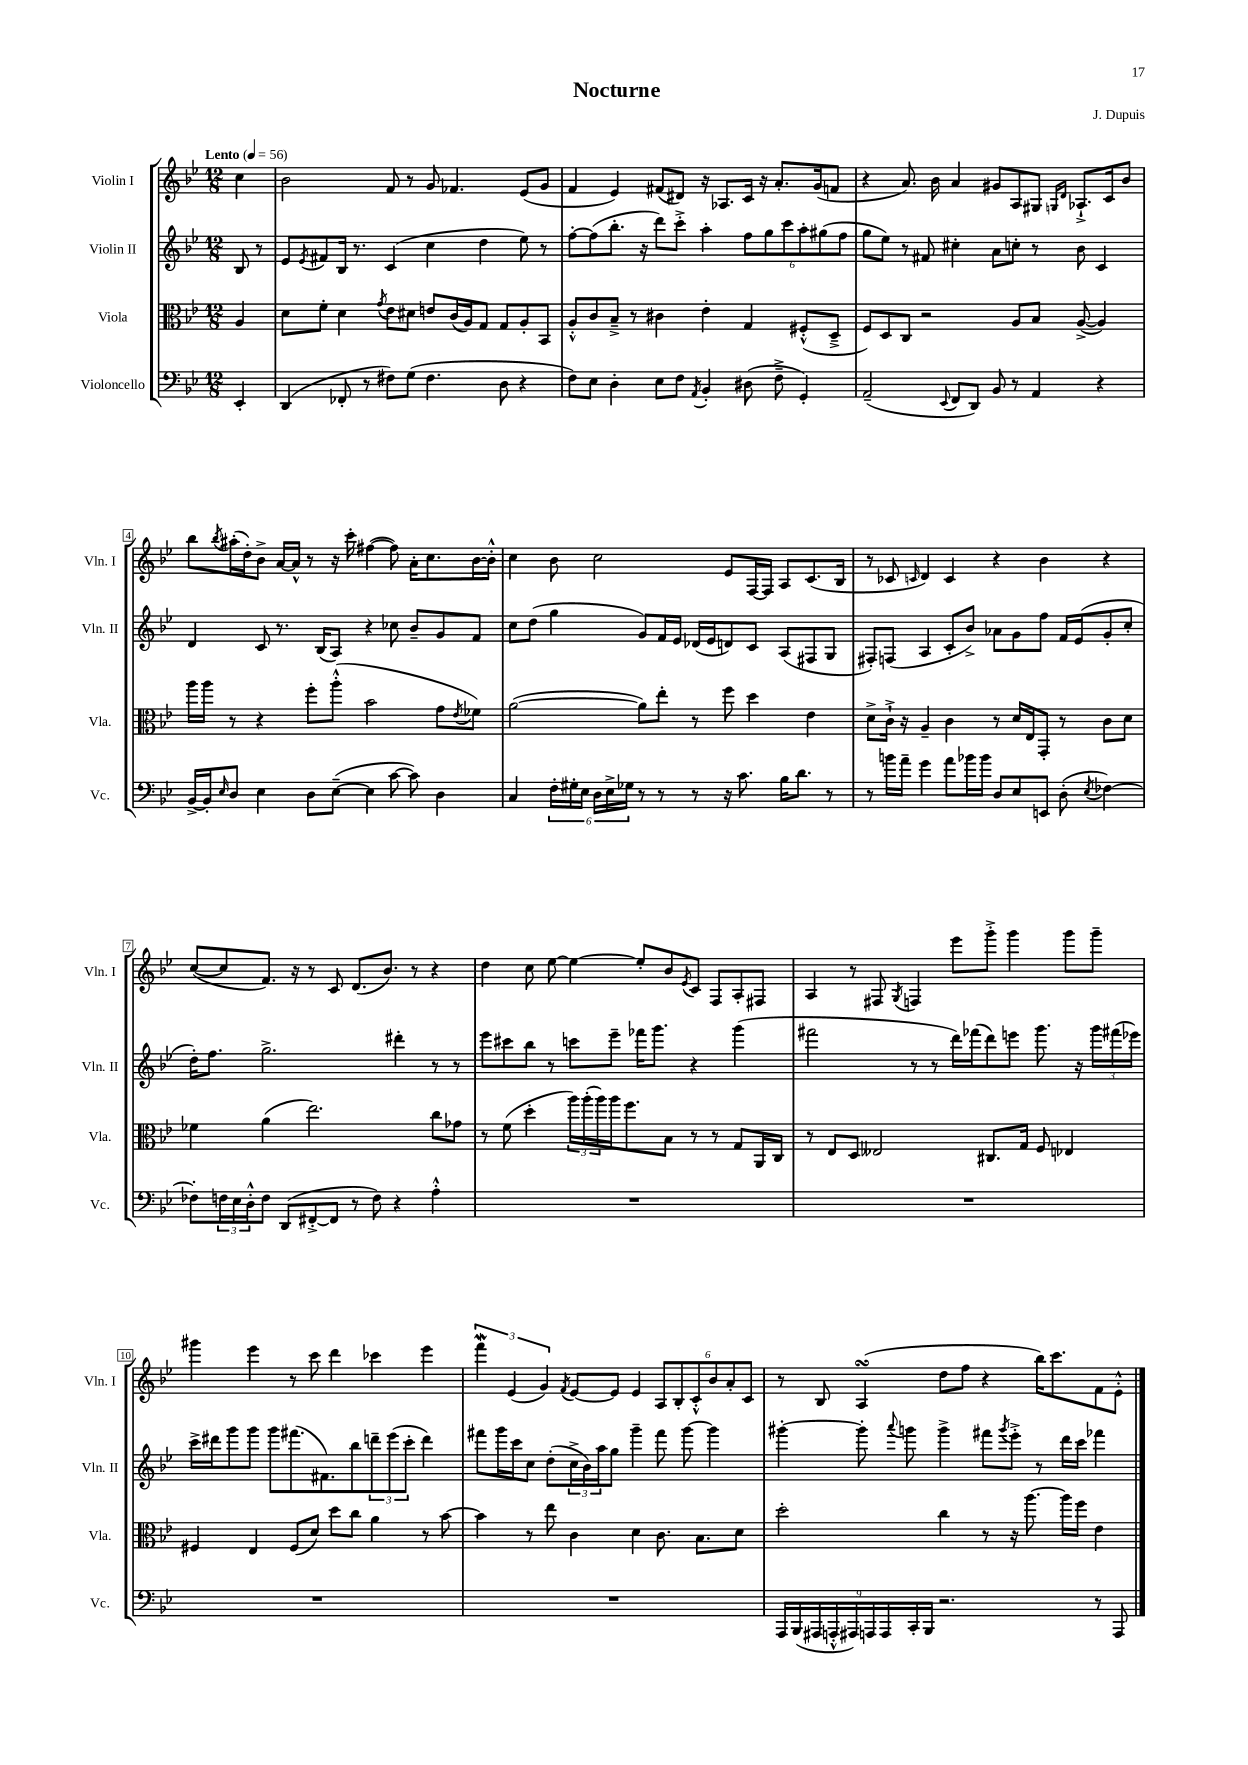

**kern	**kern	**kern	**kern
*part4	*part3	*part2	*part1
*staff4	*staff3	*staff2	*staff1
*I"Violoncello	*I"Viola	*I"Violin II	*I"Violin I
*I'Vc.	*I'Vla.	*I'Vln. II	*I'Vln. I
*clefF4	*clefC3	*clefG2	*clefG2
*k[b-e-]	*k[b-e-]	*k[b-e-]	*k[b-e-]
*M12/8	*M12/8	*M12/8	*M12/8
*MM56	*MM56	*MM56	*MM56
=	=	=	=
!	!	!	!LO:TX:a:B:t=Lento
4EE-'/	4A/	8B-/	4cc\
.	.	8r	.
=1	=1	=1	=1
(4DD/	8d\L	8e-/L	2b-\
.	.	8qe-/	.
.	8f'\J	8f#X/	.
8FF-X'/	4d\	16B-/Jk	.
.	.	8.r	.
8r	.	.	.
.	8qg/	.	.
8F#X\L)	8e-\L	(4c/	8f/
(8G\J	8d#X\J	.	8r
4.F#\	8en/L	4cc\	8g/
.	(16c/L	.	4.f-X/
.	16A/J)	.	.
.	8G/J	4dd\	.
8D\	8G/L	.	.
4r	8A'/	8ee-\)	(8e-/L
.	8BB-/J	8r	8g/J
=2	=2	=2	=2
8F\L)	8A'^^/L	[8ff'\L	4f/
8E-\J	8c/	(8ff\]	.
4D'\	8B-~^/J	8.bb-'\J	4e-/)
.	8r	.	.
.	.	16r	.
8E-\L	4c#X\	8ddd\L)	(8f#X/L
8F\J	.	8ccc'^\J	8d#X/J)
8qAA/	.	.	.
4BB-'/	4e-'\	4aa'\	16r
.	.	.	8.A-X/L
(8D#X\	4G/	12ff\L	16c/Jk
.	.	.	16r
.	.	12gg\	.
8F~^\	.	.	8.a'/L
.	.	12ccc\	.
4GG'/)	(8F#X'^^/L	12aa'\	.
.	.	.	(16g/k
.	.	(12gg#X\	.
.	8D~^/J	.	8fn/J
.	.	12ff\J	.
=3	=3	=3	=3
(2AA~/	8F/L)	8gg\L	4r
.	8D/	8ee-\J)	.
.	8C/J	8r	8.a/)
.	2r	8f#X/	.
.	.	.	16b-\
8qqEE-/	.	.	.
8FF/L	.	4cc#X'\	4a/
8DD/J)	.	.	.
8BB-/	.	8a\L	8g#X/L
8r	8A/L	8ccn'\J	8A/
4AA/	8B-/J	8r	8G#X/J
.	.	.	16qqGn/LL
.	.	.	16qqd/JJ
.	([8A^/	8b-\	8.A-X`^/L
4r	4A/])	4c/	.
.	.	.	16c/k
.	.	.	8b-/J
!!LO:LB:g=z
=4	=4	=4	=4
[16BB-^/LL	16aa\LL	4d/	8bb-\L
16BB-'/J]	16aa\JJ	.	.
16qqE-/	.	.	8qbb-/
8D/J	8r	.	(16aa#X'\L
.	.	.	16dd'\J)
4E-\	4r	8c/	8b-^\J
.	.	8.r	[16a/LL
.	.	.	16a^^/JJ]
8D\L	8ff'\L	.	8r
.	.	(16B-/KL	.
([8E-~\J	(8aa'^^\J	8A/J)	16r
.	.	.	16ccc'\
4E-\]	2b-\	4r	([4ff#X\
[8c\	.	8cc-X\	8ff#\])
8c\])	.	8b-~/L	16a'\KL
.	.	.	8.cc\
4D\	8g\L	8g/	.
.	8qe-/	.	.
.	8f-X\J)	8f/J	[16b-\L
.	.	.	16b-'^^\JJ]
=5	=5	=5	=5
4C/	([2a\	8cc\L	4cc\
.	.	(8dd\J	.
24F'\LL	.	4gg\	8b-\
24G#X'\	.	.	.
24E-\JJ	.	.	.
24D\LL	.	.	2cc\
24E-^\	.	.	.
24G-X\JJ	.	.	.
8r	8a\L])	8g/L)	.
8r	8ee-'\J	16f/L	.
.	.	16e-/JJ	.
8r	8r	(16d-X/LL	.
.	.	16e-/J	.
16r	8ff\	8dn/)	8e-/L
8.c\	.	.	.
.	4dd\	8c/J	[16F/L
.	.	.	16F/JJ]
16B-\KL	.	(8A/L	8A/L
8.d\J	.	.	.
.	4e-\	8F#X/	(8.c/
8r	.	8G/J	.
.	.	.	16B-/Jk
=6	=6	=6	=6
8r	8d^\L	8F#X'/L)	8r
16bn\LL	16c`^\Jk	(8Fn/J	8c-X/
16a~\JJ	16r	.	.
.	.	.	16qqcn/
4g\	4A~/	4A/	4d/)
8a\L	4c\	8c'/L	4c/
16b-X\L	.	8b-^/J)	.
16b-\JJ	.	.	.
8D/L	8r	8a-X\L	4r
8E-/	16d/LL	8g\	.
.	16E-/J	.	.
8EEn/J	8GG'/J	8ff\J	4b-\
(8D'\	8r	16f/LL	.
.	.	(16e-/J	.
8qE-/	.	.	.
[4F-X\)	8c\L	8g'/	4r
.	8d\J	8cc'/J	.
!!LO:LB:g=z
=7	=7	=7	=7
8F-X'\L]	4f-X\	16dd'\KL)	([8cc/L
.	.	8.ff\J	.
24Fn\L	.	.	8cc/]
24E-\	.	.	.
24D'^^\J	.	.	.
8F\J	(4a\	2.gg^\	8.f/J)
(8DD/L	.	.	.
.	.	.	16r
[8FF#X'^/	2.ee-\)	.	8r
8FF#/J]	.	.	8c/
8r	.	.	(8.d/L
8F\)	.	.	.
.	.	.	8.b-/J)
4r	.	4ddd#X'\	.
.	.	.	8r
4A'^^\	8cc\L	8r	4r
.	8g-X\J	8r	.
=8	=8	=8	=8
1.r	8r	8eee-\L	4dd\
.	(8f\	8ccc#X\	.
.	4dd'\	8bb-\J	8cc\
.	.	8r	[8ee-\
.	24aa\LL)	8cccn\L	4ee-\_
.	(24aa'\	.	.
.	24aa\)	.	.
.	16aa\J	8eee-~\J	.
.	8.ff\	.	.
.	.	16fff-X\KL	8ee-'/L]
.	.	8.ggg\J	.
.	8B-\J	.	8b-/
.	.	.	8qe-/
.	8r	4r	8c/J
.	8r	.	8F/L
.	8G/L	(4ggg\	8A'/
.	16AA/L	.	8F#X/J
.	16C/JJ	.	.
=9	=9	=9	=9
1.r	8r	2fff#X\	4A/
.	8E-/L	.	.
.	8D/J	.	8r
.	2E--X/	.	8F#X/
.	.	.	8qG/
.	.	8r	4Fn/
.	.	8r	.
.	.	16ddd\LL)	8eee-\L
.	.	(16fff-X\J	.
.	8.C#X/L	8ddd\)	8ggg'^\J
.	.	8eeen\J	4ggg\
.	16G/Jk	.	.
.	8F/	8.ggg\	.
.	4E-X/	.	8ggg\L
.	.	16r	.
.	.	24ggg\LL	8ggg~\J
.	.	(24fff#X\	.
.	.	24eee-X\JJ)	.
!!LO:LB:g=z
=10	=10	=10	=10
1.r	4F#X/	16ccc^\LL	4ggg#X\
.	.	16ddd#X\J	.
.	.	8ggg\	.
.	4E-/	8ggg\J	4eee-\
.	.	8ggg\L	.
.	(8F#/L	(8.fff#X\	8r
.	8d/J)	.	8ccc\
.	.	8.f#X\)	.
.	8dd\L	.	4ddd\
.	8cc\J	8bb-\	.
.	4a\	12dddn~\	4ccc-X\
.	.	(12eee-\	.
.	.	12ccc'\J	.
.	8r	4ddd\)	4eee-\
.	[8b-\	.	.
=11	=11	=11	=11
1.r	4b-\]	8fff#X\L	6fffW\
.	.	16ggg\L	.
.	.	.	(6e-/
.	.	16ccc\J	.
.	8r	8cc\J	.
.	.	.	6g/)
.	8ee-\	(8dd'\L	.
.	.	.	8qf/
.	4c\	24cc^\L	[8e-/L
.	.	24b-\)	.
.	.	24aa\J	.
.	.	8gg\J	8e-/J]
.	4d\	4ggg~\	4e-/
.	8.c\	8fff#\	12A/L
.	.	.	12B-'/
.	.	[8ggg\	.
.	.	.	12c'^^/
.	8.B-\L	.	.
.	.	4ggg\]	12b-/
.	.	.	12a'/
.	8d\J	.	.
.	.	.	12c/J
=12	=12	=12	=12
18AAA/LL	2dd'\	[4ggg#X'\	8r
(18BBB-/	.	.	.
18AAA#X/	.	.	.
.	.	.	8B-/
18AAAn'^^/	.	.	.
18AAA#X/)	.	.	.
.	.	8ggg#'\]	(4AsSsS/
18AAAn/	.	.	.
18AAA/	.	.	.
.	.	8qqaaa/	.
.	.	8gggn\	.
18CC'/	.	.	.
18BBB-/JJ	.	.	.
2.r	4cc\	4ggg^\	8dd\L
.	.	.	8ff\J
.	8r	8fff#X\L	4r
.	.	8qggg/	.
.	16r	8eee-'^\J	.
.	[8.aa\	.	.
.	.	8r	16bb-\KL)
.	.	.	8.ccc\
.	16aa\LL]	16ddd\LL	.
.	16ff\JJ	16ccc\JJ	.
8r	4e-\	4fff-X\	8f\
8AAA/	.	.	8e-'^^\J
==	==	==	==
*-	*-	*-	*-
